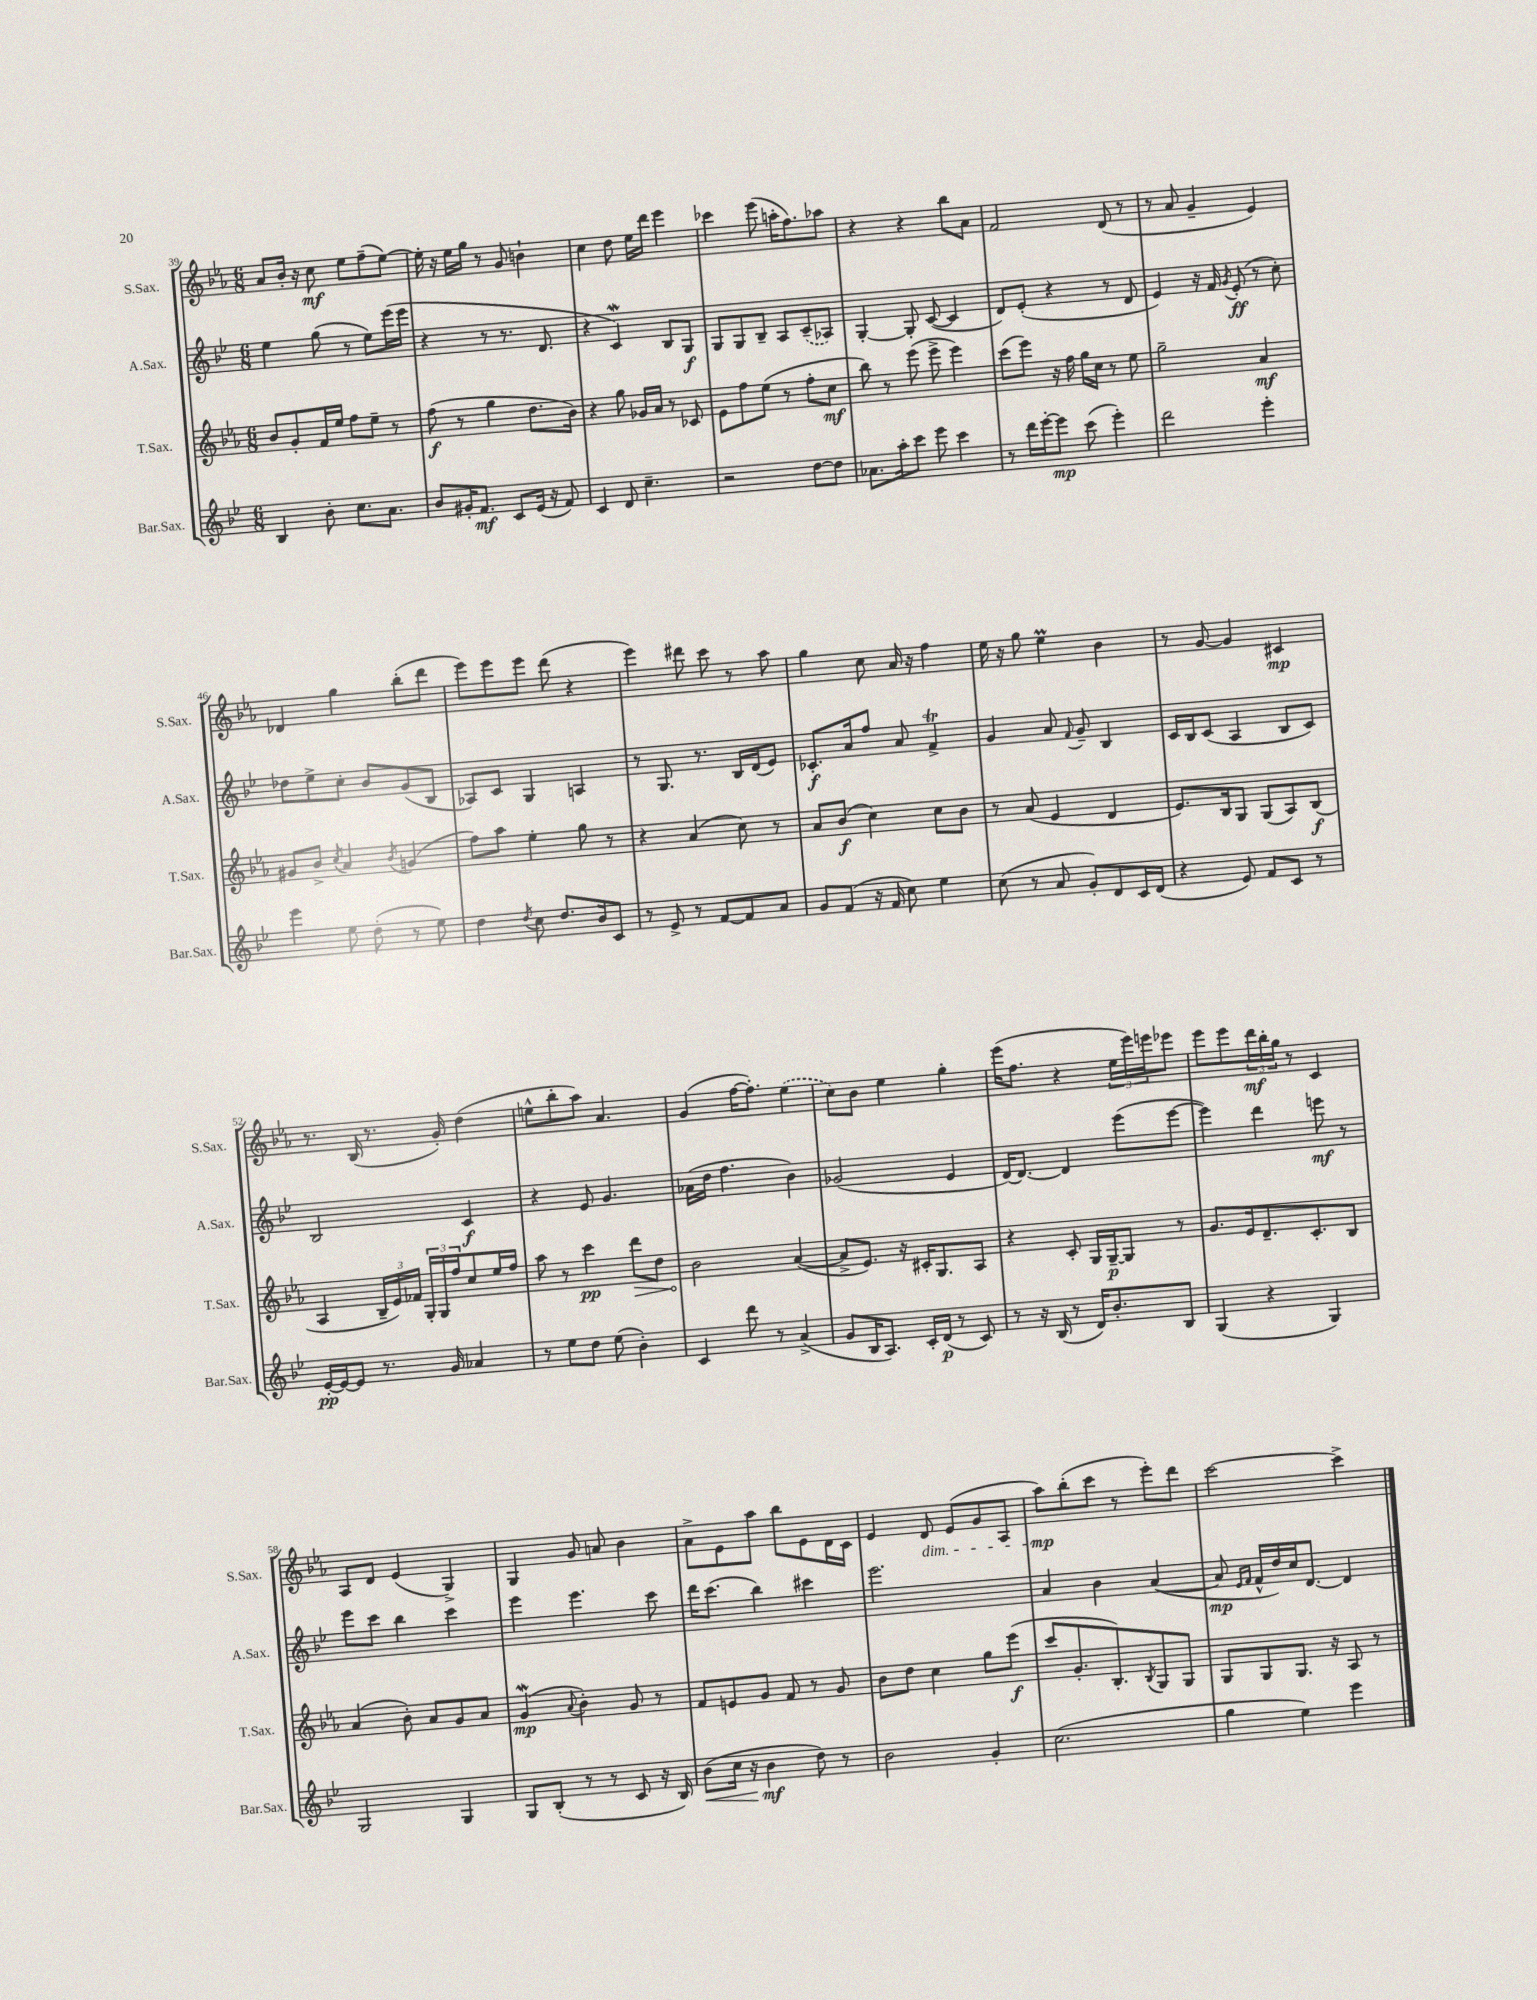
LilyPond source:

<<
\new StaffGroup <<
\new Staff = "s0" \with { instrumentName = "S.Sax." shortInstrumentName = "S.Sax." } {
    \clef treble \key ees \major \numericTimeSignature \time 6/8
    aes'8 bes'16-. r16 c''8\mf ees''8 f''8--( ees''8~) |
    ees''16-. r16 ees''16 g''16 r8 g'8 b'4-! |
    c''4 d''8 ees''16 d'''16 ees'''4 |
    ces'''4 ees'''8( a''16-. f''8.) aes''8 |
    r4 r4 bes''8 aes'8 |
    f'2 d'8( r8 |
    r8 aes'8 g'4-- ees'4) |
    des'4 g''4 bes''8-.( d'''8 |
    ees'''8) ees'''8 ees'''8 d'''8( r4 |
    ees'''4) dis'''8 c'''8 r8 aes''8 |
    g''4 c''8 aes'16 r16 f''4 |
    ees''16 r16 g''8 ees''4\prall bes'4 |
    r8 g'8~ g'4 cis'4\mp |
    r8. bes16( r8. g'16-.) d''4( |
    e''8-^ bes''8-. aes''8) aes'4. |
    g'4( f''16~ f''8.-.) \once \slurDashed ees''4( |
    c''8) bes'8 ees''4 g''4-. |
    ees'''16( f''8. r4 \tuplet 3/2 { ees''16 ees'''16) e'''16 } ees'''8 |
    ees'''8 ees'''8 \tuplet 3/2 { d'''16\mf bes''16-. g''16 } r8 c'4 |
    aes8 d'8 ees'4( g4->) |
    g4 g'8 a'8 bes'4 |
    aes'8-> ees'8 aes''8 bes''8 ees'8 d'16 c'16 |
    ees'4 d'8\dim ees'8( g'8 aes8 |
    aes''8\mp\!) bes''8-.( c'''8 r8 ees'''8-.) d'''8 |
    c'''2~ c'''4-> \bar "|." |
}
\new Staff = "s1" \with { instrumentName = "A.Sax." shortInstrumentName = "A.Sax." } {
    \clef treble \key bes \major \numericTimeSignature \time 6/8
    ees''4 g''8( r8 ees''8) ees'''16( ees'''16 |
    r4 r8 r8. d'8. |
    r4 c'4\mordent) bes8 g8\f |
    g8 g8 bes8-- a8 \once \slurDashed c'8--( aes8) |
    g4~-. g8-. c'8~( c'4 |
    d'8) ees'8-.( r4 r8 d'8 |
    ees'4) r16 f'16 \acciaccatura { g'8 } ees'8-.\ff( r8 c''8-.) |
    des''8 ees''8-> c''8-. bes'8 g'8( bes8 |
    aes8) c'8 g4 a4 |
    r8 g8. r8. bes16 d'16( ees'8) |
    ces'8.-.\f a'16 f''8 a'8 f'4->\trill |
    g'4 a'8 \appoggiatura { f'8 } g'8-- bes4 |
    c'16 bes16 c'8( a4 bes8 c'8) |
    bes2 c'4\f |
    r4 ees'8 g'4. |
    aes'16( d''16 f''4. bes'4) |
    ges'2( ees'4 |
    d'16~) d'8.~ d'4 ees'''8( ees'''8~ |
    ees'''4) d'''4 e'''8\mf r8 |
    ees'''8 c'''8 bes''4 c'''4 |
    ees'''4 ees'''4. c'''8 |
    d'''16 c'''8.( bes''4) cis'''4 |
    ees'''2. |
    a'4 bes'4 a'4~( |
    a'8\mp \grace { ees'16 f'16 } f'16-^ d''16) c''16 d'8.~ d'4 \bar "|." |
}
\new Staff = "s2" \with { instrumentName = "T.Sax." shortInstrumentName = "T.Sax." } {
    \clef treble \key ees \major \numericTimeSignature \time 6/8
    bes'8 g'8-. f'16 ees''16 f''8 ees''8-- r8 |
    f''8\f( r8 g''4 d''8. bes'16) |
    r4 g''8 ges'16 aes'16 r8 ces'8 |
    ees'8 f''8 ees''8( r8 f''8-. c''8\mf |
    bes''8) r8 ees'''8( ees'''8-> ees'''4) |
    c'''8( ees'''8) r16 f''16 g''16 c''16 r8 ees''8 |
    g''2-- aes'4\mf |
    gis'8 bes'8-> \acciaccatura { c''8 } aes'4 \acciaccatura { bes'8 } g'4( |
    f''8) aes''8 ees''4-. g''8 r8 |
    r4 aes'4( c''8) r8 |
    aes'8 bes'8\f( c''4) c''8 bes'8 |
    r8 aes'8( ees'4 d'4 |
    ees'8.) bes16 g8 g8( aes8) bes8\f( |
    aes4 \tuplet 3/2 { bes16-- ees'16) fes'16 } \tuplet 3/2 { g16-. g16 f''16 } c''8 ees''16 f''16 |
    aes''8 r8 c'''4\pp \once \override Hairpin.circled-tip = ##t d'''8\> d''8 |
    bes'2\! aes'4~( |
    aes'8-> ees'8.) r16 cis'16-. g8. aes8 |
    r4 c'8-. g16 g16~--\p g8 r8 |
    g'8. ees'16 d'8.-- c'8.-. bes8 |
    aes'4( bes'8-.) aes'8 g'8 aes'8 |
    g'4\mordent\mp( \appoggiatura { aes'8 } bes'4-.) g'8 r8 |
    f'8 e'8 g'8 f'8 r8 g'8 |
    bes'8 d''8 c''4 g''8 ees'''8\f( |
    c'''8 g'8.-. bes8.-.) \acciaccatura { bes8 } g8 g8 |
    g8 g8 g8. r16 aes8 r8 \bar "|." |
}
\new Staff = "s3" \with { instrumentName = "Bar.Sax." shortInstrumentName = "Bar.Sax." } {
    \clef treble \key bes \major \numericTimeSignature \time 6/8
    bes4 bes'8-. c''8. a'8. |
    bes'8 gis'16-. f'8.\mf c'8 ees'16( r16 f'8) |
    c'4 d'8 c''4.-- |
    r2 d''8~ d''8 |
    aes'8. a''16-. c'''8 ees'''8 c'''4 |
    r8 d'''16 ees'''16~-. ees'''8\mp c'''8( ees'''4-.) |
    d'''2 ees'''4-. |
    ees'''4 ees''8 d''8-.( r8 ees''8) |
    d''4 \acciaccatura { d''8 } c''8 d''8. bes'16 c'8 |
    r8 ees'8-> r8 f'8~ f'8 a'8 |
    g'8 f'8( r16 f'16 c''8) ees''4 |
    c''8( r8 a'8 g'8-.) d'8 c'16 d'16( |
    r4 ees'8) f'8 c'8 r8 |
    ees'16~-.\pp ees'16~ ees'8 r8. g'16 aes'4 |
    r8 ees''8 d''8 ees''8( bes'4-.) |
    c'4 d'''8 r8 a'4->( |
    g'8 bes16 a8.) c'16-. d'16\p( r8 c'8) |
    r8 r16 bes16( r8 d'16) bes'8.-. bes8 |
    g4( r4 g4) |
    g2 g4 |
    g8 bes8-.( r8 r8 c'8 r16 bes16) |
    bes'8\<( c''16 r16 bes'4\mf\! d''8) r8 |
    bes'2 g'4-. |
    c''2.( |
    g''4 ees''4) ees'''4 \bar "|." |
}
>>
>>
\layout { \context { \Score currentBarNumber = #39 } }
